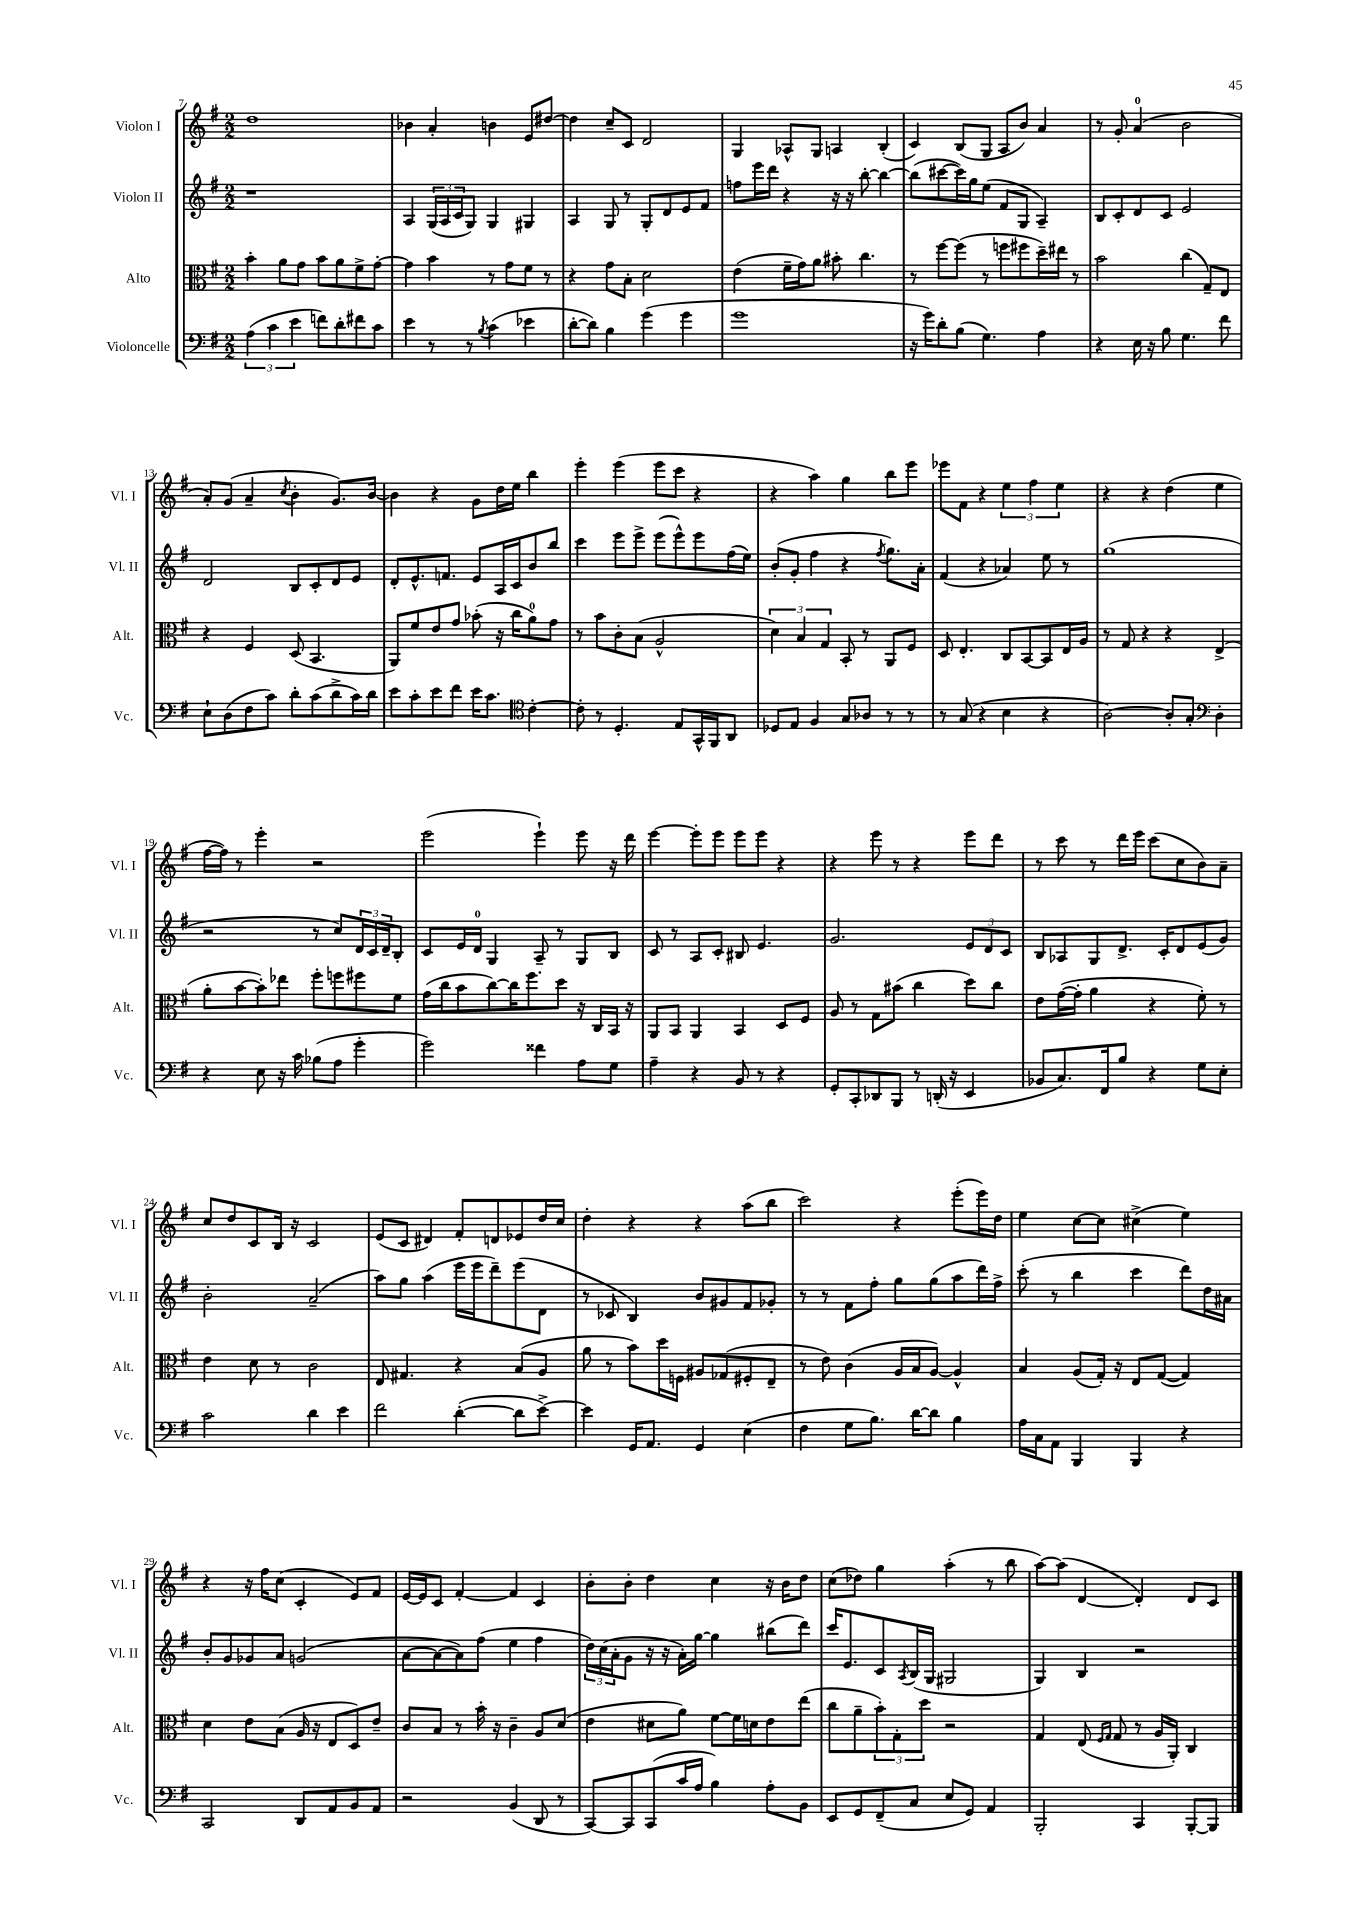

**kern	**kern	**kern	**kern
*part4	*part3	*part2	*part1
*staff4	*staff3	*staff2	*staff1
*I"Violoncelle	*I"Alto	*I"Violon II	*I"Violon I
*I'Vc.	*I'Alt.	*I'Vl. II	*I'Vl. I
*clefF4	*clefC3	*clefG2	*clefG2
*k[f#]	*k[f#]	*k[f#]	*k[f#]
*M2/2	*M2/2	*M2/2	*M2/2
=7	=7	=7	=7
(6A\	4b'\	1r	1dd
6c\	.	.	.
.	8a\L	.	.
6e\	.	.	.
.	8g\J	.	.
8fn\L)	8b\L	.	.
8d'\	8a\	.	.
8f#X\	8f#^\	.	.
8c\J	[8g'\J	.	.
=8	=8	=8	=8
4e\	4g\]	4A/	4b-X\
8r	4b\	(24G/LL	4a'/
.	.	24A/	.
.	.	24c/J	.
8r	.	8G/J)	.
8qB/	.	.	.
(4c\	8r	4G/	4bn\
.	8g\L	.	.
4e-X\	8f#\J	4G#X/	8e/L
.	8r	.	[8dd#X/J
=9	=9	=9	=9
[8d'\L	4r	4A/	4dd#\]
8d\J])	.	.	.
4B\	8g\L	8G/	8cc~/L
.	8B'\J	8r	8c/J
(4g\	2d\	8G'/L	2d/
.	.	8d/	.
4g\	.	8e/	.
.	.	8f#/J	.
=10	=10	=10	=10
1g	(4e\	8ffn\L	4G/
.	.	16eee\L	.
.	.	16ddd\JJ	.
.	16f#~\LL	4r	8A-X^^/L
.	16g\J)	.	.
.	8a\J	.	8G/J
.	8b#X'\	16r	4An/
.	.	16r	.
.	4.cc\	[8bb'\	.
.	.	4bb\_	(4B'/
=11	=11	=11	=11
16r	8r	(8bb\L]	4c/)
16g\KL)	.	.	.
8d'\	[8ff#\L	[8ccc#X\	.
(8B\J	(8ff#\J]	16ccc#\L])	(8B/L
.	.	16gg\J	.
4.G\)	8r	(8ee\J	8G/J
.	8ffn\L	8f#/L	8A/L
.	8ff#X\	8G/J	8b/J)
4A\	16dd~\L)	4A~/)	4a/
.	16ee#X\JJ	.	.
.	8r	.	.
=12	=12	=12	=12
4r	2b\	8B/L	8r
.	.	8c'/	8g'/
16E\	.	8d/	(4a/
16r	.	.	.
8B\	.	8c/J	.
4.G\	(4cc\	2e/	2b\
.	8G~/L)	.	.
8f#\	8E/J	.	.
!!LO:LB:g=z
=13	=13	=13	=13
8E`\L	4r	2d/	8a'/L)
(8D\	.	.	(8g/J
8F#\	4F#/	.	4a~/
8c\J)	.	.	.
.	.	.	8qcc/
8d'\L	(8D/	8B/L	4b'\
(8c\	4.BB/	8c'/	.
8d^\	.	8d/	8.g/L)
16c\L)	.	8e/J	.
16d\JJ	.	.	[16b/Jk
=14	=14	=14	=14
8e\L	8AA/L)	8d'/L	4b\]
8c'\	8f#/	8.e^^/	.
8e\	8e/	.	4r
.	.	8.fn/J	.
8f#\J	8g/J	.	.
16e\KL	(8b-X'\	8e/L	8g\L
8.c\J	.	.	.
.	16r	16A/L	16dd\L
.	16cc\KL	16c/J	16ee\JJ
*clefC4	*	*	*
[4c'\	8a\)	8b/	4bb\
.	8g\J	8bb/J	.
=15	=15	=15	=15
8c'\]	8r	4ccc\	4eee'\
8r	8b\L	.	.
4.D'/	8c'\	8eee\L	(4eee\
.	(8B\J	8eee^\J	.
.	2A^^/	(8eee\L	8eee\L
8E/L	.	8eee^^\)	8ccc\J
16GG^^/L	.	8eee\	4r
16FF#/J	.	.	.
8AA/J	.	(16ff#\L	.
.	.	16ee\JJ)	.
=16	=16	=16	=16
8D-X/L	6d\)	(8b'/L	4r
8E/J	.	8g'/J	.
.	6B/	.	.
4F#/	.	4ff#\	4aa\)
.	6G/	.	.
8G/L	8BB'/	4r	4gg\
8A-X/J	8r	.	.
.	.	8qff#/	.
8r	8AA/L	8.gg\L)	8bb\L
8r	8F#/J	.	8eee\J
.	.	16a'\Jk	.
=17	=17	=17	=17
8r	8D/	(4f#/	8eee-X\L
(8G/	4.E'/	.	8f#\J
4r	.	4r	4r
4B\	8C/L	4a-X/)	6ee\
.	[8BB/	.	.
.	.	.	6ff#\
4r	8BB/]	8ee\	.
.	.	.	6ee\
.	16E/L	8r	.
.	16A/JJ	.	.
=18	=18	=18	=18
[2A\)	8r	(1gg	4r
.	8G/	.	.
.	4r	.	4r
8A'/L]	4r	.	(4dd\
8G'/J	.	.	.
*clefF4	*	*	*
4D'\	(4E^/	.	4ee\
!!LO:LB:g=z
=19	=19	=19	=19
4r	8a'\L	2r	[16ff#\LL
.	.	.	16ff#\JJ])
.	[8b\	.	8r
8E\	8b'\])	.	4eee'\
16r	8ee-X\J	.	.
16c\	.	.	.
(8B-X\L	8ff#'\L	8r	2r
8A\J	8ffn\	8cc/L)	.
4g'\	8ff#X\	24d/L	.
.	.	24c/	.
.	.	24d~/J	.
.	8f#\J	8B'/J	.
=20	=20	=20	=20
2g\)	(16g\LL	8c/L	(2eee\
.	16cc\J	.	.
.	8b\	16e/L	.
.	.	16d/JJ	.
.	[8cc\)	4G/	.
.	16cc\K]	.	.
.	8.ff#\	.	.
4f##X\	.	8A~/	4eee`\)
.	8dd\J	8r	.
8A\L	16r	8G/L	8eee\
.	16C/LL	.	.
8G\J	16BB/JJ	8B/J	16r
.	16r	.	16ddd\
=21	=21	=21	=21
4A~\	8AA/L	8c/	[4eee\
.	8BB/J	8r	.
4r	4AA/	8A/L	8eee'\L]
.	.	8c'/J	8eee\J
8BB/	4BB/	8B#X/	8eee\L
8r	.	4.e/	8eee\J
4r	8D/L	.	4r
.	8F#/J	.	.
=22	=22	=22	=22
8GG'/L	8A/	2.g/	4r
8CC'/	8r	.	.
8DD-X/	8G\L	.	8eee\
8BBB/J	(8b#X\J	.	8r
8r	4cc\	.	4r
(16DDn'/	.	.	.
16r	.	.	.
4EE/	8dd\L)	12e/L	8eee\L
.	.	12d/	.
.	8cc\J	.	8ddd\J
.	.	12c/J	.
=23	=23	=23	=23
8BB-X/L	8e\L	8B/L	8r
8.C/)	([16g\L	8A-X/	8ccc\
.	16g'\JJ]	.	.
.	4a\	8G/	8r
16FF#/k	.	.	.
8B/J	.	8.d^/J	16ddd\LL
.	.	.	16eee\JJ
4r	4r	.	(8ccc\L
.	.	16c'/KL	.
.	.	8d/	8cc\
8G\L	8f#'\)	(8e/	8b\)
8E'\J	8r	8g/J)	8a~\J
!!LO:LB:g=z
=24	=24	=24	=24
2c\	4e\	2b'\	8cc/L
.	.	.	8dd/
.	8d\	.	8c/
.	8r	.	16B/Jk
.	.	.	16r
4d\	2c\	(2a~/	2c/
4e\	.	.	.
=25	=25	=25	=25
2f#\	8E/	8aa\L)	(8e/L
.	4.G#X/	8gg\J	8c/J
.	.	(4aa\	4d#X/)
([4d'\	4r	16eee\LL	8f#'/L
.	.	16eee\J	.
.	.	8ddd~\)	8dn/
8d\L]	(8B/L	(8eee\	8e-X/
[8e^\J)	8A/J	8d\J	16dd/L
.	.	.	16cc/JJ
=26	=26	=26	=26
4e\]	8a\	8r	4dd'\
.	8r	8c-X/	.
16GG/KL	8b\L)	4B/)	4r
8.AA/J	.	.	.
.	16dd\L	.	.
.	16Fn\JJ	.	.
4GG/	8A#X/L	8b/L	4r
.	(8G-X/	8g#X/	.
(4E\	8F#X'/	8f#/	(8aa\L
.	8E~/J	8g-X'/J	8bb\J
=27	=27	=27	=27
4F#\	8r	8r	2ccc\)
.	8e\)	8r	.
8G\L	(4c\	8f#\L	.
8.B\J)	.	8ff#'\J	.
.	16A/LL	8gg\L	4r
[16d\KL	16B/J	.	.
8d\J]	[8A/J)	(8gg\	.
4B\	4A^^/]	8aa\	(8eee'\L
.	.	16ddd\L)	16eee\L)
.	.	16ff#^\JJ	16dd\JJ
=28	=28	=28	=28
16A\LL	4B/	(8ccc'\	4ee\
16C\J	.	.	.
8AA\J	.	8r	.
4BBB/	(8A/L	4bb\	[8cc\L
.	16G'/Jk)	.	8cc\J]
.	16r	.	.
4BBB/	8E/L	4ccc\	(4cc#X^\
.	([8G/J	.	.
4r	4G/])	8ddd\L)	4ee\)
.	.	16dd\L	.
.	.	16a#X\JJ	.
!!LO:LB:g=z
=29	=29	=29	=29
2CC/	4d\	8b'/L	4r
.	.	8g/	.
.	8e\L	8g-X/	16r
.	.	.	16ff#\KL
.	(8B\J	8a/J	(8cc\J
8DD/L	16A/	(2gn/	4c'/
.	16r	.	.
8AA/	8E/L	.	.
8BB/	8D/)	.	8e/L)
8AA/J	8e~/J	.	8f#/J
=30	=30	=30	=30
2r	8c/L	[8a\L	[16e/LL
.	.	.	16e/J]
.	8B/J	8a\_	8c/J
.	8r	8a\])	[4f#'/
.	16b'\	(8ff#\J	.
.	16r	.	.
(4BB/	4c~\	4ee\	4f#/]
8DD/	8A/L	4ff#\	4c/
8r	(8d/J	.	.
=31	=31	=31	=31
[8CC/L)	4e\	24dd\LL)	8b'\L
.	.	(24cc\	.
.	.	24a'\J	.
8CC/]	.	8g\J	8b'\J
(8CC/	8d#X\L	16r	4dd\
.	.	16r	.
16c/L	8a\J)	16a'\LL)	.
16A/JJ	.	[16gg\JJ	.
4B\)	[8f#\L	4gg\]	4cc\
.	16f#\L]	.	.
.	16dn\J	.	.
8A'\L	8e\	(8bb#X\L	16r
.	.	.	16b\KL
8BB\J	(8ee\J	8ddd\J)	8dd\J
=32	=32	=32	=32
8EE/L	8cc\L	16ccc/KL	(8cc\L
.	.	8.e/	.
8GG/	8a~\	.	8dd-X\J)
(8FF#~/	12b'\)	8c/	4gg\
.	12G'\	.	.
.	.	8qA/	.
8C/J	.	(16B/L	.
.	12dd\J	.	.
.	.	16G/JJ	.
8E/L	2r	2G#X/	(4aa'\
8GG/J)	.	.	.
4AA/	.	.	8r
.	.	.	8bb\
=33	=33	=33	=33
2BBB'/	4G/	4G/)	[8aa\L)
.	.	.	(8aa\J]
.	(8E/	4B/	[4d/
.	16qqF#/LL	.	.
.	16qqG/JJ	.	.
.	8G/	.	.
4CC/	8r	2r	4d'/])
.	16A/LL	.	.
.	16AA'/JJ)	.	.
[8BBB'/L	4C/	.	8d/L
8BBB/J]	.	.	8c/J
==	==	==	==
*-	*-	*-	*-
